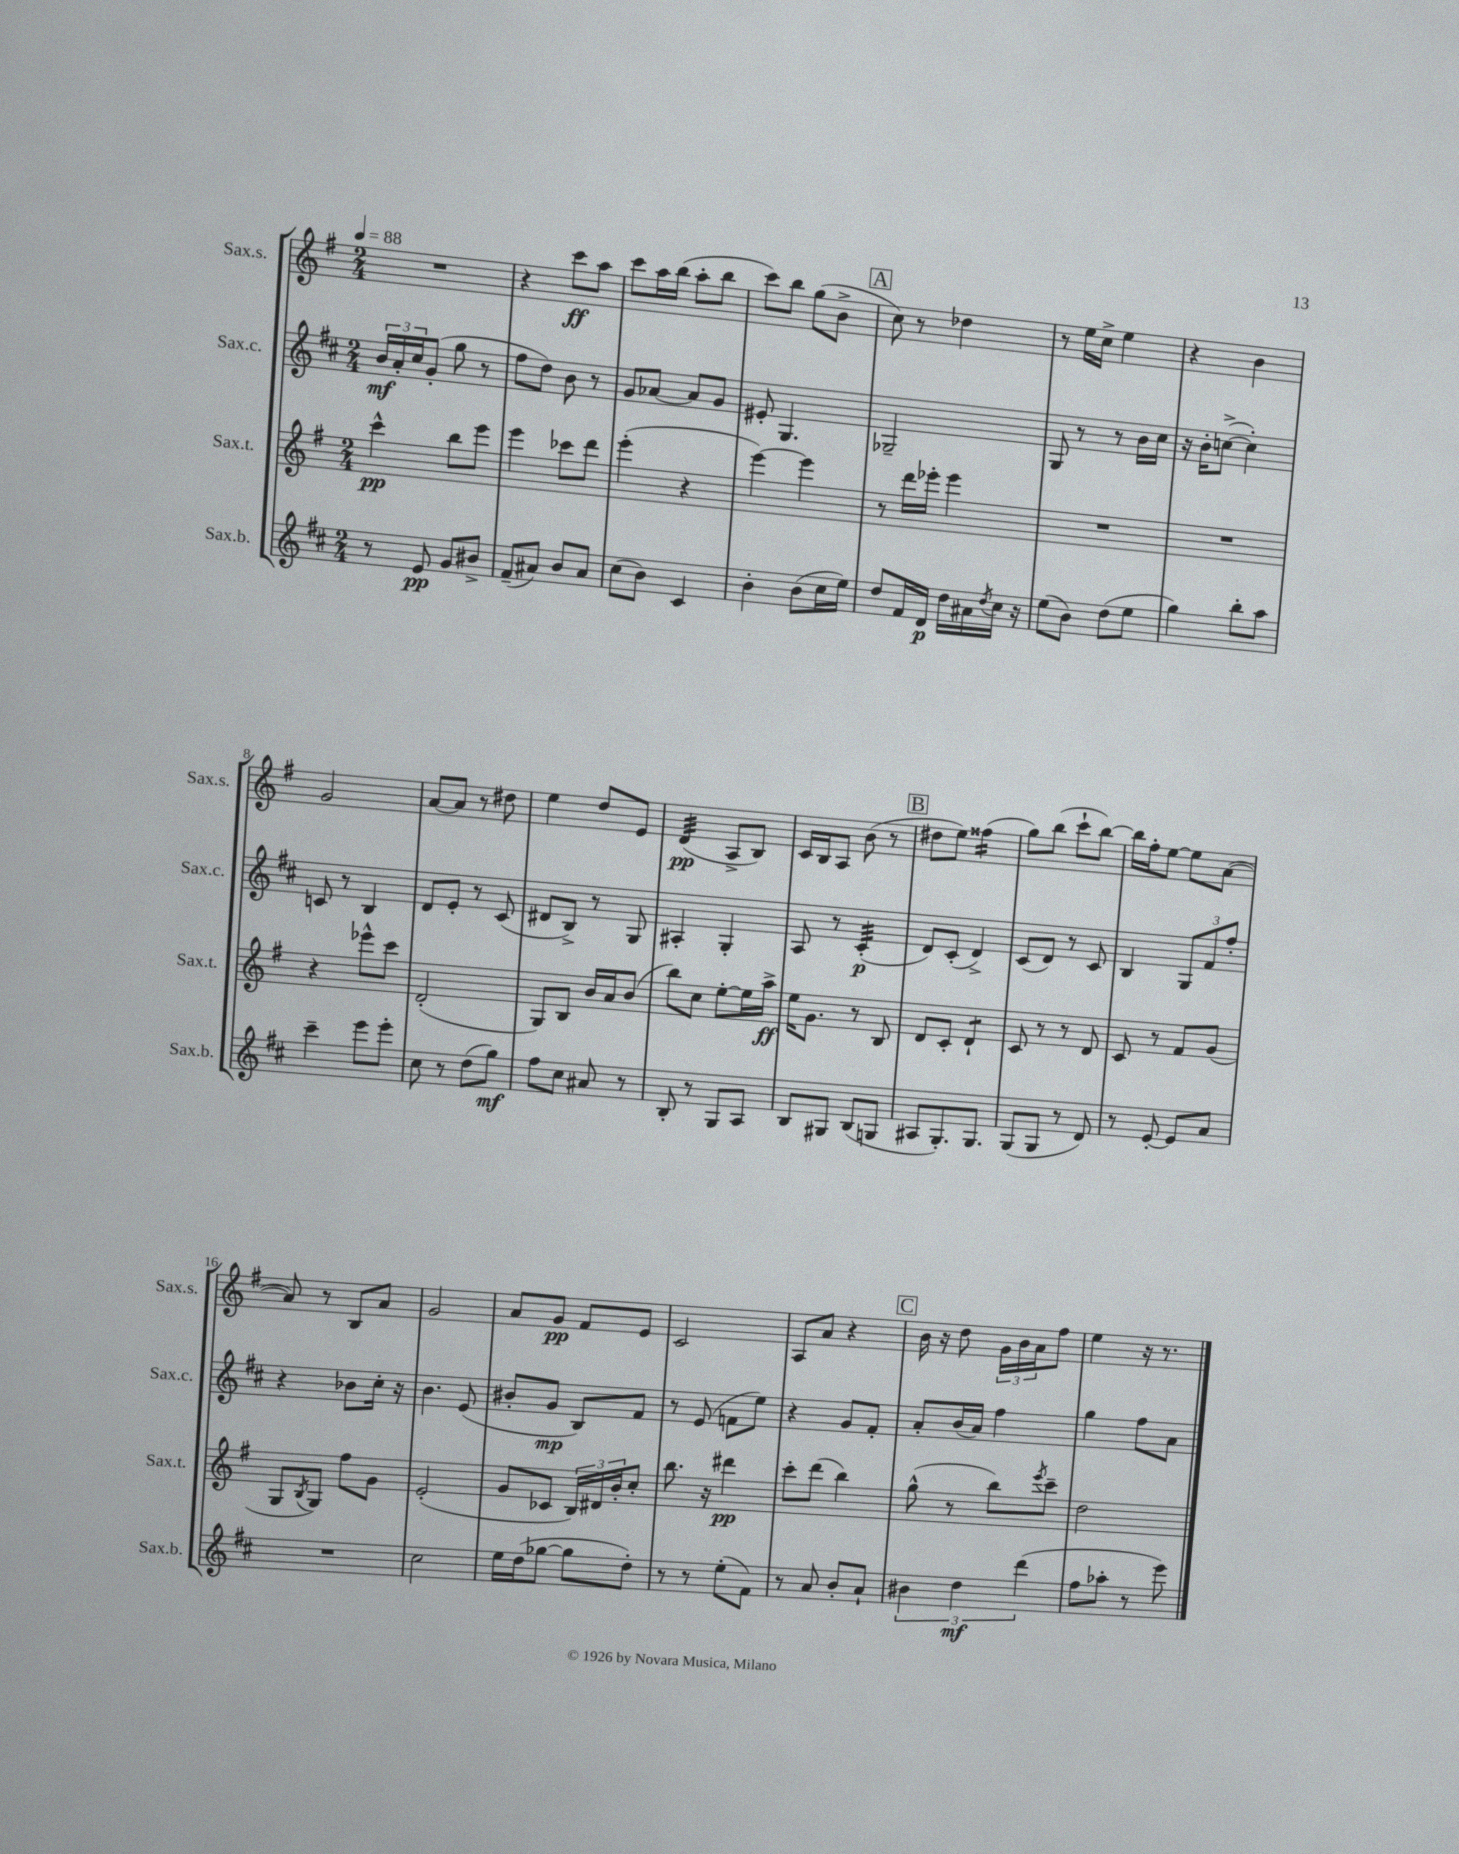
<<
\new StaffGroup <<
\new Staff = "s0" \with { instrumentName = "Sax.s." shortInstrumentName = "Sax.s." } {
    \clef treble \key g \major \numericTimeSignature \time 2/4 \tempo 4 = 88
    R2 |
    r4 c'''8\ff a''8 |
    c'''8 a''16 b''16( a''8-. b''8 |
    c'''8) b''8 g''8( b'8-> |
    \mark \markup { \box "A" } c''8) r8 des''4 |
    r8 e''16 c''16-> e''4 |
    r4 b'4 |
    g'2 |
    a'8~ a'8 r8 dis''8 |
    e''4 d''8 e'8 |
    d'4:32\pp( a8-> b8) |
    c'16 b16 a8 b'8( r8 |
    \mark \markup { \box "B" } dis''8 e''8) fisis''4:16( |
    g''8) b''8( c'''8-! b''8~) |
    b''16 fis''16-. e''8~ e''8 a'8~( |
    a'8) r8 b8 a'8 |
    g'2 |
    a'8 g'8\pp fis'8 e'8 |
    c'2 |
    a8 a'8 r4 |
    \mark \markup { \box "C" } b'16 r16 d''8 \tuplet 3/2 { g'16 b'16 a'16 } fis''8 |
    e''4 r16 r8. \bar "|." |
}
\new Staff = "s1" \with { instrumentName = "Sax.c." shortInstrumentName = "Sax.c." } {
    \clef treble \key d \major \numericTimeSignature \time 2/4
    \tuplet 3/2 { b'16\mf a'16-. cis''16 } g'8-.( g''8 r8 |
    fis''8 d''8) b'8 r8 |
    g'8 aes'8~ aes'8 g'8 |
    eis'8-. g4. |
    \mark \markup { \box "A" } ges2-- |
    g8 r8 r8 b'16 cis''16 |
    r16 b'16-. c''8~->( c''4-.) |
    c'8 r8 b4 |
    d'8 e'8-. r8 cis'8( |
    dis'8 b8->) r8 g8 |
    ais4-. g4-. |
    a8 r8 cis'4:32-.\p( |
    \mark \markup { \box "B" } d'8) cis'8-.( d'4->) |
    cis'8( d'8) r8 cis'8 |
    b4 \tuplet 3/2 { g8 fis'8 fis''8-. } |
    r4 bes'8 cis''16-. r16 |
    b'4. e'8( |
    bis'8-. g'8\mp b8) fis'8 |
    r8 e'8( f'8 e''8) |
    r4 g'8 fis'8-. |
    \mark \markup { \box "C" } a'8-. b'16( a'16) fis''4 |
    g''4 fis''8 a'8 \bar "|." |
}
\new Staff = "s2" \with { instrumentName = "Sax.t." shortInstrumentName = "Sax.t." } {
    \clef treble \key g \major \numericTimeSignature \time 2/4
    c'''4-^\pp b''8 e'''8 |
    e'''4 ces'''8 d'''8 |
    e'''4-.( r4 |
    e'''4~) e'''4 |
    \mark \markup { \box "A" } r8 d'''16 ees'''16-. ees'''4 |
    R2 |
    R2 |
    r4 ees'''8-^ c'''8 |
    d'2-.( |
    g8) b8 b'16 a'16 b'8( |
    b''8) c''8 e''8~-. e''16 a''16->\ff |
    e''16 g'8. r8 b8 |
    \mark \markup { \box "B" } d'8 c'8-. d'4:8-! |
    c'8 r8 r8 d'8 |
    c'8 r8 fis'8 g'8( |
    g8 \acciaccatura { b8 } g8) fis''8 g'8 |
    e'2-.( |
    g'8 ces'8 \tuplet 3/2 { b16) dis'16 b'16-. } c''8-. |
    b''8. r16 dis'''4\pp |
    c'''8-. d'''8( b''4) |
    \mark \markup { \box "C" } g''8-^( r8 b''8) \acciaccatura { e'''8 } c'''8-- |
    d''2 \bar "|." |
}
\new Staff = "s3" \with { instrumentName = "Sax.b." shortInstrumentName = "Sax.b." } {
    \clef treble \key d \major \numericTimeSignature \time 2/4
    r8 e'8\pp g'8 bis'8-> |
    fis'8--( ais'8) b'8 ais'8 |
    cis''8( b'8) cis'4 |
    b'4-. b'8( cis''16 e''16) |
    \mark \markup { \box "A" } d''8 fis'16 d'16\p d''16 ais'16 \acciaccatura { d''8 } cis''16 r16 |
    e''8( b'8) d''8( e''8 |
    g''4) b''8-. a''8 |
    cis'''4-- e'''8 e'''8-. |
    cis''8 r8 d''8( g''8\mf) |
    fis''8 cis''8 ais'8 r8 |
    b8-. r8 g8 a8 |
    b8 gis8 b8( g8 |
    \mark \markup { \box "B" } ais8 g8.-.) g8. |
    g8( g8 r8 d'8) |
    r8 e'8~-. e'8 a'8 |
    R2 |
    cis''2 |
    e''16 d''16( ges''8~ ges''8 d''8-.) |
    r8 r8 e''8-.( fis'8) |
    r8 a'8 b'8-. a'8-! |
    \mark \markup { \box "C" } \tuplet 3/2 { bis'4 d''4\mf d'''4( } |
    fis''8 aes''8-. r8 e'''8) \bar "|." |
}
>>
>>
